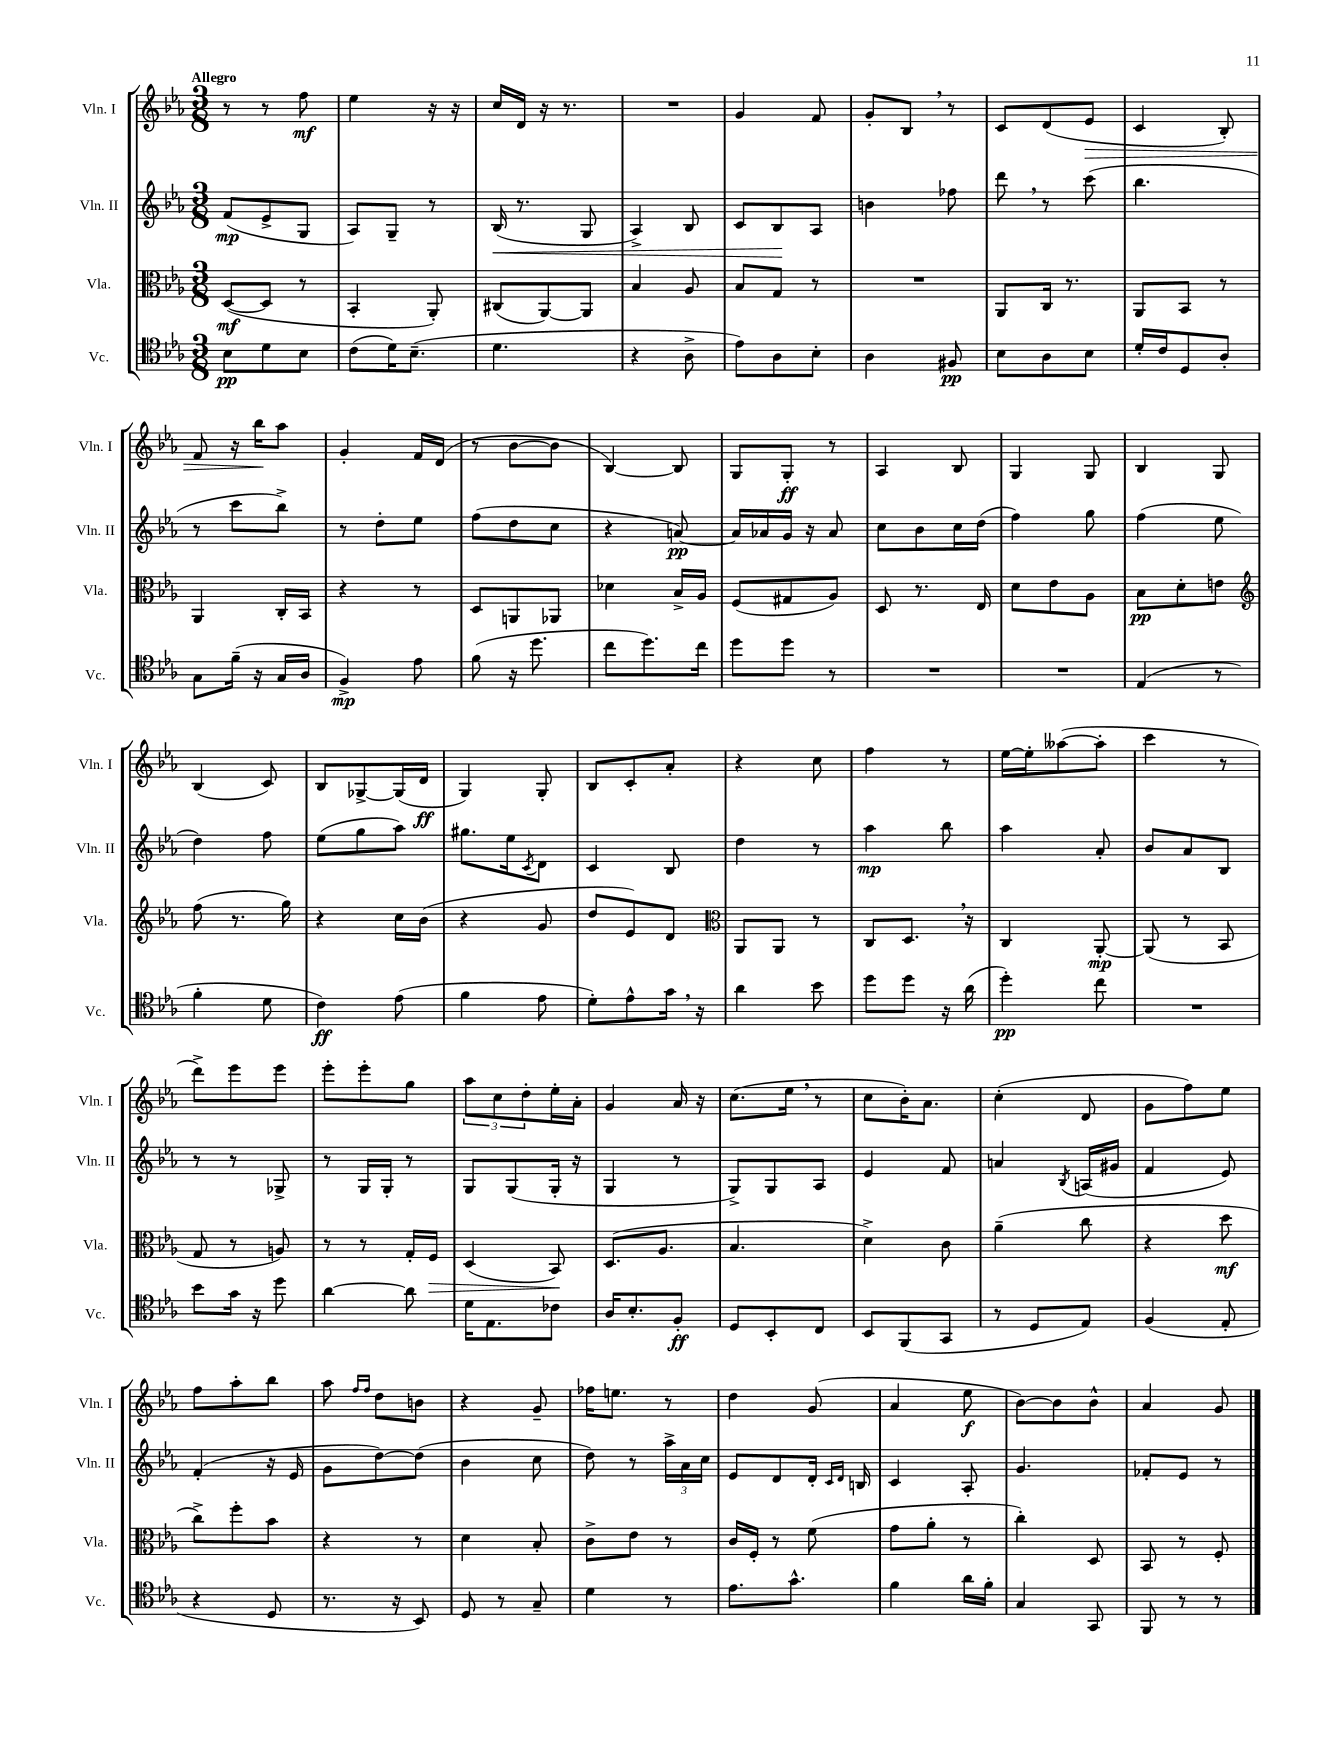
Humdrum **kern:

**kern	**kern	**kern	**kern
*staff4	*staff3	*staff2	*staff1
*clefC4	*clefC3	*clefG2	*clefG2
*k[b-e-a-]	*k[b-e-a-]	*k[b-e-a-]	*k[b-e-a-]
*M3/8	*M3/8	*M3/8	*M3/8
8B-\L	([8D/L	(8f/L	8r
8d\	8D/]J	8e-^/	8r
8B-\J	8r	8G/J	8ff\
=	=	=	=
(8c\L	4BB-'/	8A-/L)	4ee-\
16d\K)	.	8G~/J	.
(8.B-~\J	.	.	.
.	8AA-'/)	8r	16r
.	.	.	16r
=	=	=	=
4.d\	(8C#/L	(16B-/	16cc/LL
.	.	8.r	16d/JJ
.	[8AA-/)	.	16r
.	.	.	8.r
.	8AA-/]J	8G/	.
=	=	=	=
4r	4B-/	4A-^/)	4.r
8A-^\	8A-/	8B-/	.
=	=	=	=
8e-\L)	8B-/L	8c/L	4g/
8A-\	8G/J	8B-/	.
8B-'\J	8r	8A-/J	8f/
=	=	=	=
4A-\	4.r	4b\	8g'/L
.	.	.	8B-/J
8F#/	.	8ff-\	8r
=	=	=	=
8B-\L	8AA-/L	8ddd\	8c/L
8A-\	16C/Jk	8r	(8d/
.	8.r	.	.
8B-\J	.	(8ccc\	8e-/J
=	=	=	=
16d'/LL	8AA-/L	4.bb-\	4c/
16c/J	.	.	.
8D/	8BB-/J	.	.
8A-'/J	8r	.	8B-'/)
=	=	=	=
8G\L	4AA-/	8r	8f/
(16f~\Jk	.	8ccc\L	16r
16r	.	.	16bb-\LK
16G/LL	16C'/LL	8bb-^\J)	8aa-\J
16A-/JJ	16BB-/JJ	.	.
=	=	=	=
4F^/)	4r	8r	4g'/
.	.	8dd'\L	.
8e-\	8r	8ee-\J	16f/LL
.	.	.	(16d/JJ
=	=	=	=
(8f\	8D/L	(8ff\L	8r
16r	8AA/	8dd\	[8b-\L
8.dd\	.	.	.
.	8AA-/J	8cc\J	8b-\]J
=	=	=	=
8cc\L	4d-\	4r	[4B-/)
8.dd\)	.	.	.
.	16B-^/LL	[8a/)	8B-/]
16cc\Jk	16A-/JJ	.	.
=	=	=	=
8dd\L	(8F/L	16a/]LL	8G/L
.	.	16a-/	.
8dd\J	8G#/	16g/JJ	8G'/J
.	.	16r	.
8r	8A-/J)	8a-/	8r
=	=	=	=
4.r	8D/	8cc\L	4A-/
.	8.r	8b-\	.
.	.	16cc\L	8B-/
.	16E-/	(16dd\JJ	.
=	=	=	=
4.r	8d\L	4ff\)	4G/
.	8e-\	.	.
.	8A-\J	8gg\	8G/
=	=	=	=
(4E-/	8B-\L	(4ff\	4B-/
.	8d'\	.	.
8r	8e\J	8ee-\	8G/
=	=	=	=
*	*clefG2	*	*
4f'\	(8ff\	4dd\)	(4B-/
.	8.r	.	.
8d\	.	8ff\	8c/)
.	16gg\)	.	.
=	=	=	=
4c\)	4r	(8ee-\L	8B-/L
.	.	8gg\	[8G-^/
(8e-\	16cc\LL	8aa-\J)	(16G-/]L
.	(16b-\JJ	.	16d/JJ
=	=	=	=
4f\	4r	8.gg#\L	4G/)
.	.	16ee-\k	.
.	.	8qc/	.
8e-\	8g/	8d\J	8G'/
=	=	=	=
8d'\L)	8dd/L	4c/	8B-/L
8e-^^\	8e-/)	.	8c'/
16g\Jk	8d/J	8B-/	8a-'/J
16r	.	.	.
=	=	=	=
*	*clefC3	*	*
4a-\	8AA-/L	4dd\	4r
.	8AA-/J	.	.
8b-\	8r	8r	8cc\
=	=	=	=
8dd\L	8C/L	4aa-\	4ff\
8dd\J	8.D/J	.	.
16r	.	8bb-\	8r
(16a-\	16r	.	.
=	=	=	=
4dd'\)	4C/	4aa-\	[16ee-\LL
.	.	.	16ee-'\]J
.	.	.	([8aa--\
8cc\	[8AA-'/	8a-'/	8aa--'\]J
=	=	=	=
4.r	(8AA-/]	8b-/L	4ccc\
.	8r	8a-/	.
.	8BB-/	8B-/J	8r
=	=	=	=
8b-\L	8G/	8r	8ddd^\L)
16g\Jk	8r	8r	8eee-\
16r	.	.	.
8dd\	8A/)	8G-^/	8eee-\J
=	=	=	=
[4a-\	8r	8r	8eee-'\L
.	8r	16G/LL	8eee-'\
.	.	16G'/JJ	.
8a-\]	16G'/LL	8r	8gg\J
.	16F/JJ	.	.
=	=	=	=
16d\LK	(4D/	8G/L	12aa-\L
8.E-\	.	.	.
.	.	.	12cc\
.	.	(8G/	.
.	.	.	12dd'\
8c-\J	8BB-/)	16G'/Jk	16ee-'\L
.	.	16r	16a-'\JJ
=	=	=	=
16A-/LK	(8.D/L	4G/	4g/
8.B-'/	.	.	.
.	8.A-/J	.	.
8F'/J	.	8r	16a-/
.	.	.	16r
=	=	=	=
8D/L	4.B-/	8G^/L)	(8.cc\L
8BB-'/	.	8G/	.
.	.	.	16ee-\Jk
8C/J	.	8A-/J	8r
=	=	=	=
8BB-/L	4d^\)	4e-/	8cc\L
(8FF/	.	.	16b-'\K)
.	.	.	8.a-\J
8GG/J	8c\	8f/	.
=	=	=	=
8r	(4a-~\	4a/	(4cc'\
8D/L	.	.	.
.	.	8qB-/	.
8E-/J)	8cc\	(16A/LL	8d/
.	.	16g#/JJ	.
=	=	=	=
(4F/	4r	4f/	8g\L
.	.	.	8ff\)
8E-'/	8dd\	8e-/)	8ee-\J
=	=	=	=
4r	8cc^\L)	(4f'/	8ff\L
.	8ff'\	.	8aa-'\
8D/	8b-\J	16r	8bb-\J
.	.	16e-/	.
=	=	=	=
8.r	4r	8g\L	8aa-\
.	.	.	16qqff/LL
.	.	.	16qqff/JJ
.	.	[8dd\)	8dd\L
16r	.	.	.
8BB-/)	8r	(8dd\]J	8b\J
=	=	=	=
8D/	4d\	4b-\	4r
8r	.	.	.
8G~/	8B-'/	8cc\	8g~/
=	=	=	=
4d\	8c^\L	8dd\)	16ff-\LK
.	.	.	8.ee\J
.	8e-\J	8r	.
8r	8r	24aa-^\LL	8r
.	.	24a-\	.
.	.	24cc\JJ	.
=	=	=	=
8.e-\L	16c/LL	8e-/L	4dd\
.	16F'/JJ	.	.
.	8r	8d/	.
8.g^^\J	.	.	.
.	(8f\	16d'/Jk	(8g/
.	.	16qqc/LL	.
.	.	16qqd/JJ	.
.	.	16B/	.
=	=	=	=
4f\	8g\L	4c/	4a-/
.	8a-'\J	.	.
16a-\LL	8r	8A-'/	8ee-\
16f'\JJ	.	.	.
=	=	=	=
4G/	4cc'\)	4.g/	[8b-\L)
.	.	.	8b-\]
8GG/	8D/	.	8b-^^\J
=	=	=	=
8FF/	8BB-/	8f-'/L	4a-/
8r	8r	8e-/J	.
8r	8F'/	8r	8g/
==	==	==	==
*-	*-	*-	*-
